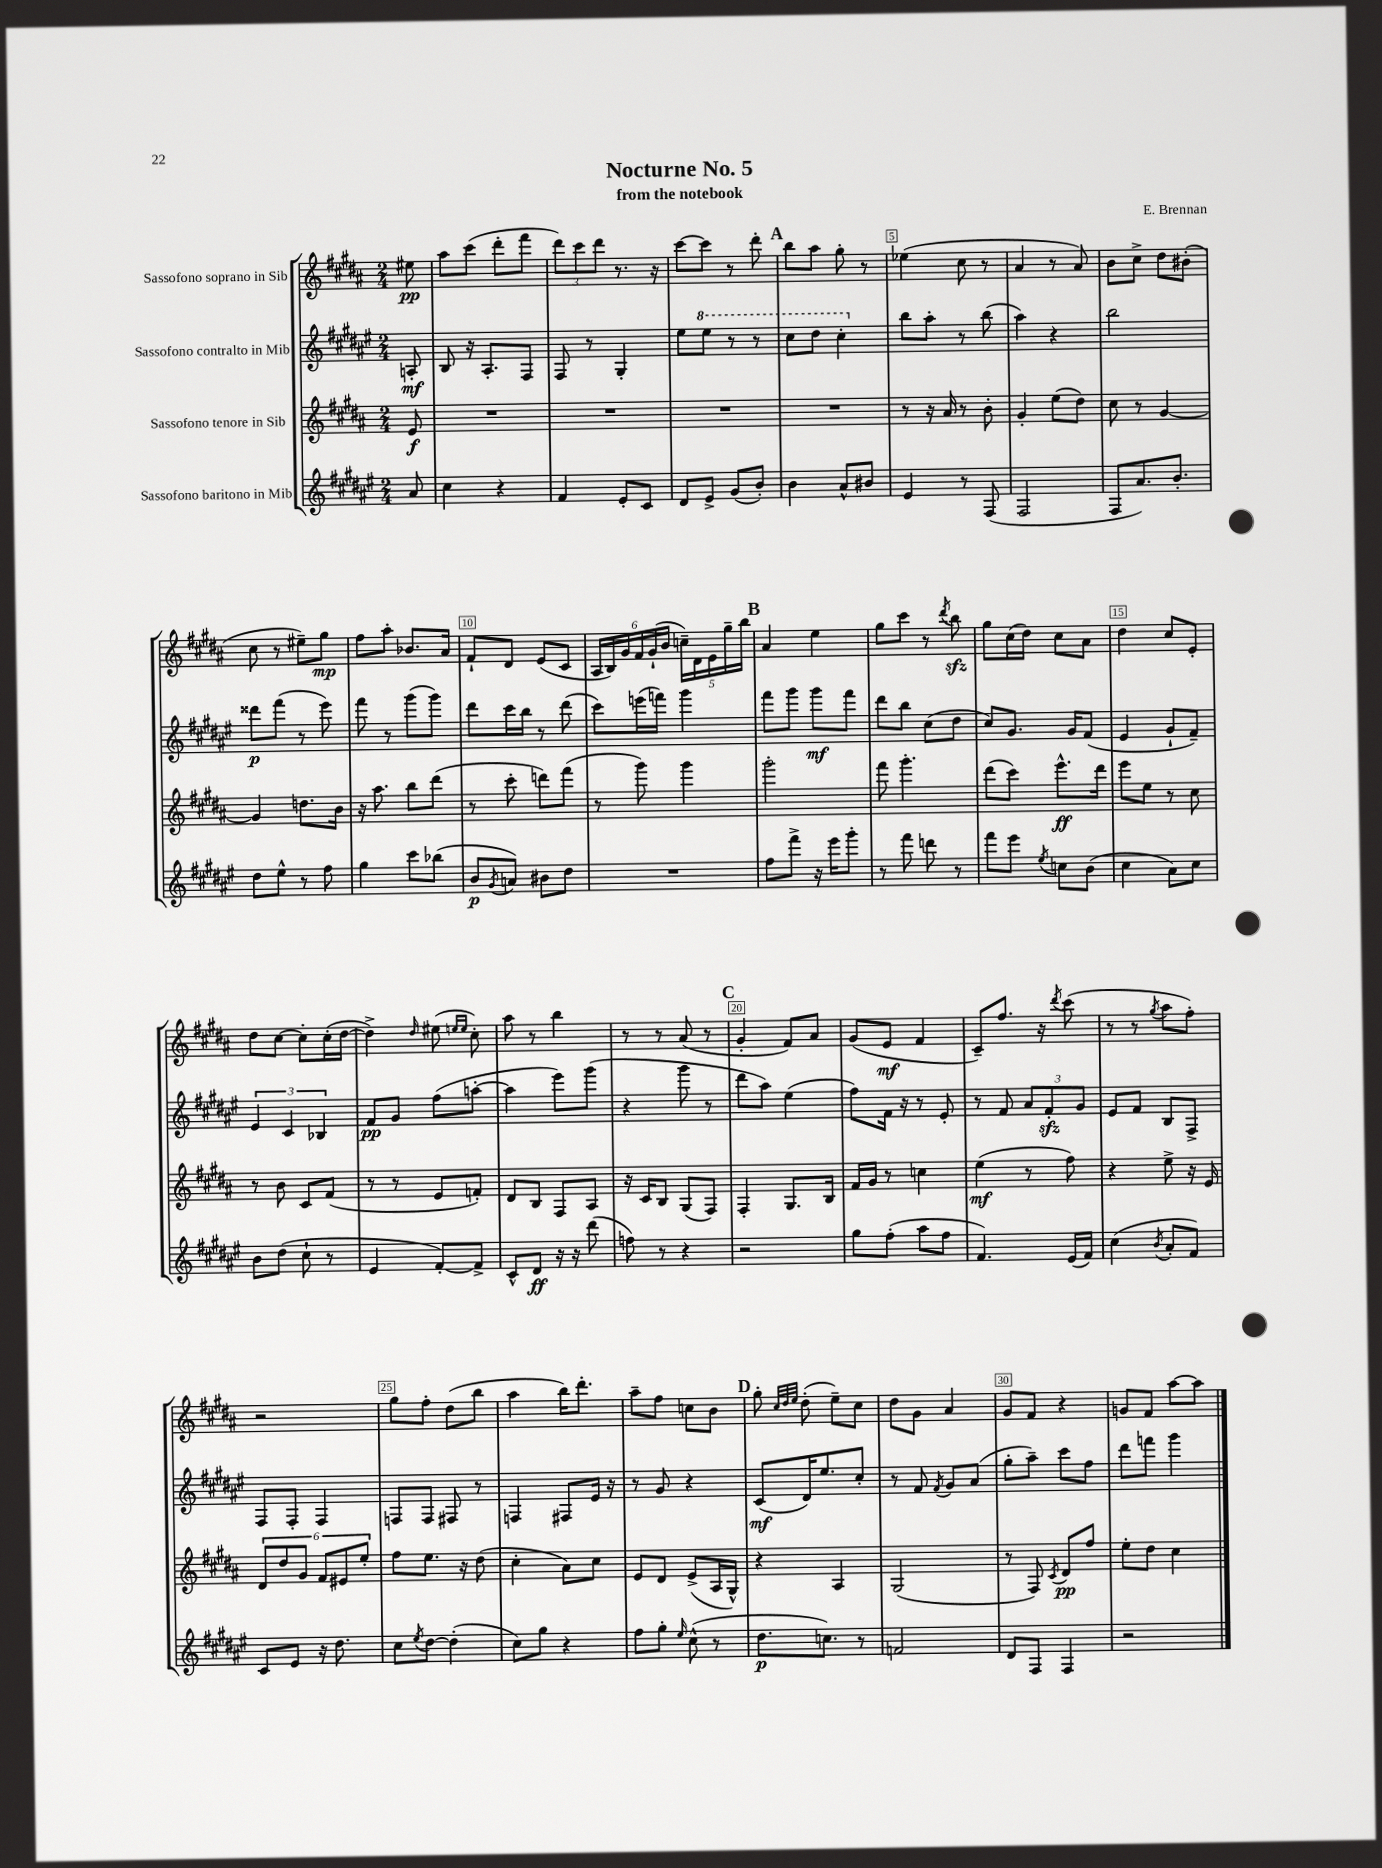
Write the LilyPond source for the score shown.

\header { title = "Nocturne No. 5" composer = "E. Brennan" subtitle = "from the notebook" }
<<
\new StaffGroup <<
\new Staff = "s0" \with { instrumentName = "Sassofono soprano in Sib" } {
    \clef treble \key b \major \numericTimeSignature \time 2/4 \partial 8
    eis''8\pp |
    ais''8 cis'''8( dis'''8-. fis'''8 |
    \tuplet 3/2 { dis'''8) cis'''8 dis'''8 } r8. r16 |
    cis'''8~ cis'''8 r8 dis'''8-. |
    \mark \markup { \bold "A" } b''8 ais''8 gis''8-. r8 |
    ees''4( cis''8 r8 |
    ais'4 r8 ais'8) |
    b'8 cis''8-> dis''8 bis'8-.( |
    cis''8 r8 eis''8--) gis''8\mp |
    fis''8 ais''8-. bes'8. ais'16 |
    fis'8-! dis'8 e'8( cis'8 |
    \tuplet 6/4 { ais16 b16) gis'16 fis'16 gis'16-!( b'16 } \tuplet 5/4 { c''16--) dis'16 e'16 gis''16-- b''16 } |
    \mark \markup { \bold "B" } ais'4 e''4 |
    gis''8 cis'''8 r8 \acciaccatura { dis'''8 } b''8\sfz |
    gis''8 cis''16( dis''16) cis''8 ais'8 |
    dis''4 cis''8 e'8-. |
    dis''8 cis''8~ cis''8-. cis''16-.( dis''16~ |
    dis''4->) \grace { dis''16 } eis''8( \grace { e''16 e''16 } cis''8-.) |
    ais''8 r8 b''4 |
    r8 r8 ais'8( r8 |
    \mark \markup { \bold "C" } gis'4-. fis'8) ais'8 |
    gis'8( e'8\mf fis'4 |
    cis'8--) fis''8. r16 \acciaccatura { dis'''8 } cis'''8( |
    r8 r8 \acciaccatura { gis''8 } ais''8 fis''8-.) |
    r2 |
    gis''8 fis''8-. dis''8( b''8 |
    ais''4 b''16) dis'''8.-. |
    ais''8-- fis''8 c''8 b'8 |
    \mark \markup { \bold "D" } gis''8-. \grace { cis''32 dis''32 e''32 } dis''8-.( e''8--) cis''8 |
    dis''8 gis'8 ais'4 |
    gis'8 fis'8 r4 |
    g'8 fis'8 ais''8~ ais''8 \bar "|." |
}
\new Staff = "s1" \with { instrumentName = "Sassofono contralto in Mib" } {
    \clef treble \key fis \major \numericTimeSignature \time 2/4 \partial 8
    a8-.\mf |
    b8 r16 ais8.-. fis8 |
    fis8 r8 gis4-. |
    eis''8 \ottava #1 eis'''8 r8 r8 |
    \mark \markup { \bold "A" } cis'''8 dis'''8 cis'''4-. \ottava #0 |
    b''8 ais''8-. r8 b''8( |
    ais''4) r4 |
    b''2 |
    disis'''8\p fis'''8( r8 eis'''8) |
    fis'''8 r8 gis'''8( gis'''8) |
    dis'''8 cis'''16 b''16 r8 dis'''8( |
    cis'''8) e'''16( f'''16) gis'''4 |
    \mark \markup { \bold "B" } fis'''8 gis'''8 gis'''8\mf fis'''8 |
    dis'''8 b''8 cis''8( dis''8 |
    cis''8) gis'8. gis'16 fis'8( |
    eis'4 gis'8-! fis'8--) |
    \tuplet 3/2 { eis'4 cis'4 bes4 } |
    fis'8\pp gis'8 fis''8( a''8~-. |
    a''4 eis'''8) gis'''8( |
    r4 gis'''8 r8 |
    \mark \markup { \bold "C" } dis'''8 ais''8) eis''4( |
    fis''8) fis'16 r16 r8 eis'8-. |
    r8 fis'8 \tuplet 3/2 { ais'8 fis'8-.\sfz gis'8 } |
    eis'8 fis'8 b8 fis8-> |
    fis8 fis8-. fis4 |
    f8 f8 fis8 r8 |
    f4 fis8 eis'16 r16 |
    r8 gis'8 r4 |
    \mark \markup { \bold "D" } cis'8\mf( dis'16) eis''8. cis''8-. |
    r8 fis'8 \acciaccatura { fis'8 } gis'8 ais'8( |
    gis''8-. ais''8--) cis'''8 fis''8 |
    dis'''8 f'''8 gis'''4 \bar "|." |
}
\new Staff = "s2" \with { instrumentName = "Sassofono tenore in Sib" } {
    \clef treble \key b \major \numericTimeSignature \time 2/4 \partial 8
    e'8\f |
    R2 |
    R2 |
    R2 |
    \mark \markup { \bold "A" } R2 |
    r8 r16 ais'16 r8 b'8-. |
    gis'4-. e''8( dis''8) |
    cis''8 r8 gis'4~ |
    gis'4 d''8. b'16 |
    r16 ais''8. b''8 dis'''8( |
    r8 cis'''8-. d'''8) fis'''8( |
    r8 gis'''8) gis'''4 |
    \mark \markup { \bold "B" } gis'''2-. |
    fis'''8 gis'''4.-. |
    dis'''8( cis'''8) e'''8.-^\ff dis'''16 |
    e'''8 e''8 r8 cis''8 |
    r8 b'8 cis'8 fis'8( |
    r8 r8 e'8 f'8-.) |
    dis'8 b8 fis8 ais8 |
    r16 cis'16 b8 gis8( fis8) |
    \mark \markup { \bold "C" } fis4-. gis8. b16 |
    fis'16 gis'16 r8 c''4 |
    e''4\mf( r8 fis''8) |
    r4 e''8-> r16 e'16 |
    \tuplet 6/4 { dis'8 dis''8 gis'8 fis'8 eis'8 e''8-. } |
    fis''8 e''8. r16 dis''8( |
    cis''4-. ais'8) cis''8 |
    e'8 dis'8 e'8->( ais16 gis16-^) |
    \mark \markup { \bold "D" } r4 ais4 |
    gis2( |
    r8 fis8) \acciaccatura { cis'8 } dis'8\pp fis''8 |
    e''8-. dis''8 cis''4 \bar "|." |
}
\new Staff = "s3" \with { instrumentName = "Sassofono baritono in Mib" } {
    \clef treble \key fis \major \numericTimeSignature \time 2/4 \partial 8
    ais'8 |
    cis''4 r4 |
    fis'4 eis'8-. cis'8 |
    dis'8 eis'8-> gis'8( b'8-.) |
    \mark \markup { \bold "A" } b'4 ais'8-^ bis'8 |
    eis'4 r8 fis8( |
    fis2 |
    fis8 ais'8.) b'8.-. |
    dis''8 eis''8-^ r8 fis''8 |
    gis''4 cis'''8 bes''8( |
    b'8\p \acciaccatura { gis'8 } a'8) bis'8 dis''8 |
    R2 |
    \mark \markup { \bold "B" } fis''8 fis'''8-> r16 eis'''16 gis'''8-. |
    r8 fis'''8 d'''8 r8 |
    fis'''8 eis'''8 \acciaccatura { eis''8 } c''8 b'8( |
    cis''4 ais'8) cis''8 |
    b'8 dis''8( cis''8-! r8 |
    eis'4 fis'8~-.) fis'8-> |
    cis'8-^ dis'8\ff r16 r16 dis'''8( |
    f''8) r8 r4 |
    \mark \markup { \bold "C" } r2 |
    gis''8 fis''8-.( ais''8 fis''8 |
    fis'4.) eis'16( fis'16) |
    cis''4( \acciaccatura { b'8 } ais'8-. fis'8) |
    cis'8 eis'8 r16 dis''8. |
    cis''8 \acciaccatura { eis''8 } dis''8~ dis''4-.( |
    cis''8) gis''8 r4 |
    fis''8 gis''8-. \grace { eis''16 } cis''8-^( r8 |
    \mark \markup { \bold "D" } dis''8.\p c''8.) r8 |
    f'2 |
    dis'8 fis8 fis4 |
    r2 \bar "|." |
}
>>
>>
\layout { \context { \Score \override BarNumber.break-visibility = ##(#f #t #t) barNumberVisibility = #(every-nth-bar-number-visible 5) \override BarNumber.stencil = #(make-stencil-boxer 0.1 0.3 ly:text-interface::print) } }
